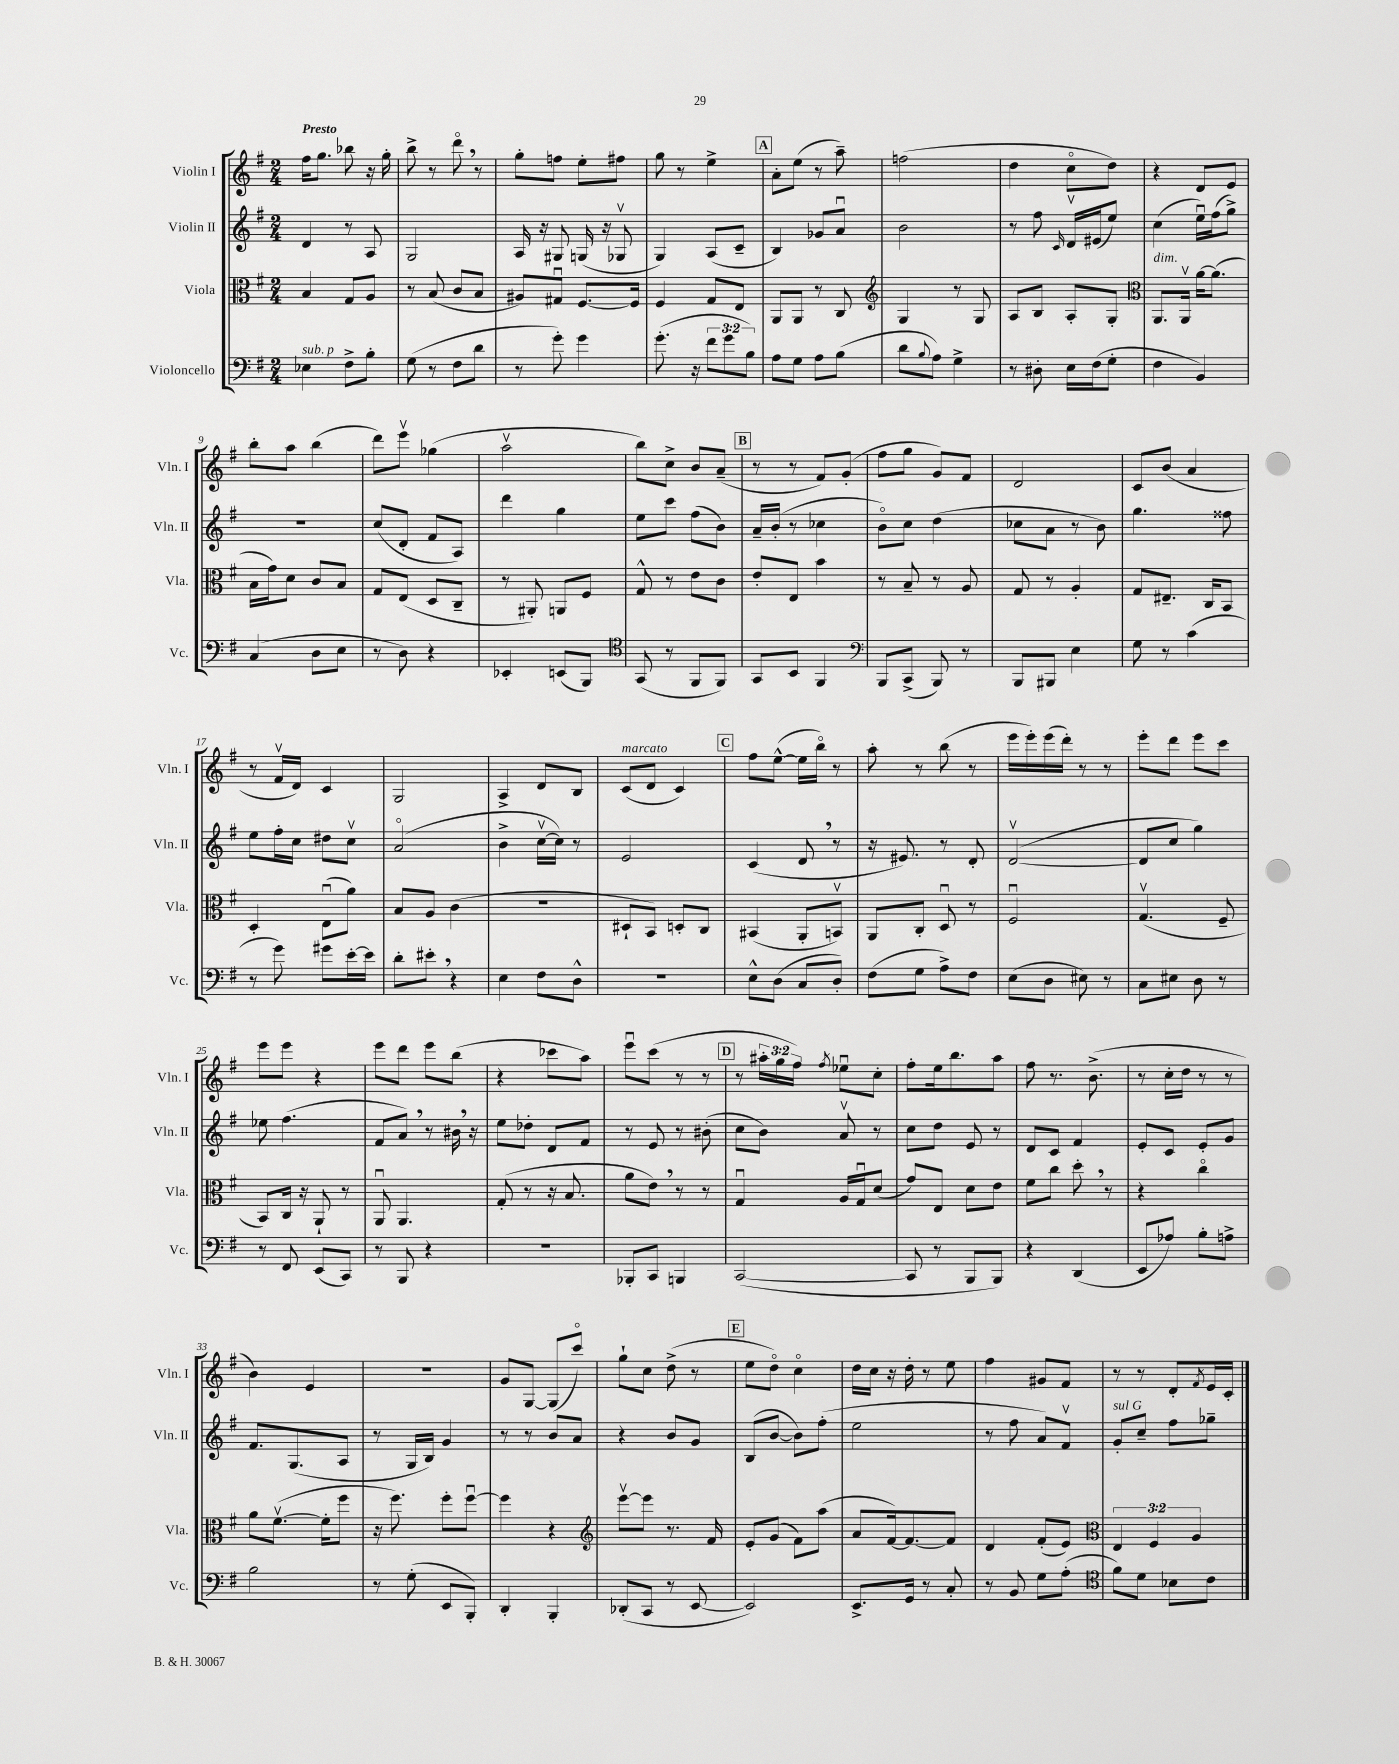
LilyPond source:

<<
\new StaffGroup <<
\new Staff = "s0" \with { instrumentName = "Violin I" shortInstrumentName = "Vln. I" } {
    \clef treble \key g \major \numericTimeSignature \time 2/4 \override Staff.TupletNumber.text = #tuplet-number::calc-fraction-text \tempo "Presto"
    fis''16 g''8. bes''8 r16 g''16-. |
    b''8-> r8 d'''8\flageolet \breathe r8 |
    g''8-. f''8 e''8-. fis''8 |
    g''8 r8 e''4-> |
    \mark \markup { \box "A" } a'8-. e''8( r8 a''8--) |
    f''2( |
    d''4 c''8\flageolet d''8) |
    r4 d'8 e'8 |
    b''8-. a''8 b''4( |
    d'''8) e'''8\upbow ges''4( |
    a''2\upbow |
    b''8) c''8-> b'8 a'8--( |
    \mark \markup { \box "B" } r8 r8 fis'8) g'8-.( |
    fis''8 g''8 g'8) fis'8 |
    d'2 |
    c'8 b'8( a'4 |
    r8 fis'16\upbow d'16) c'4 |
    g2 |
    a4-> d'8 b8 |
    c'8^\markup { \italic "marcato" }( d'8 c'4) |
    \mark \markup { \box "C" } fis''8 e''8~-^( e''16 b''16\flageolet) r8 |
    a''8-. r8 b''8( r8 |
    e'''16 e'''16-.) e'''16( d'''16-.) r8 r8 |
    e'''8-. d'''8 e'''8 c'''8 |
    e'''8 e'''8 r4 |
    e'''8 d'''8 e'''8 b''8( |
    r4 ces'''8 a''8) |
    e'''8\downbow c'''8( r8 r8 |
    \mark \markup { \box "D" } r8 \tuplet 3/2 { ais''16-. g''16 fis''16) } \acciaccatura { fis''8 } ees''8\downbow c''8-. |
    fis''8-. e''16 b''8. a''8 |
    fis''8 r8. b'8.->( |
    r8 c''16-. d''16 r8 r8 |
    b'4) e'4 |
    r2 |
    g'8 g8~ g8( c'''8\flageolet) |
    g''8-! c''8 d''8->( r8 |
    \mark \markup { \box "E" } e''8 d''8\flageolet) c''4\flageolet |
    d''16 c''16 r16 d''16-. r8 e''8 |
    fis''4 gis'8 fis'8 |
    r8 r8 d'8-. \acciaccatura { fis'8 } e'16 c'16-. \bar "|." |
}
\new Staff = "s1" \with { instrumentName = "Violin II" shortInstrumentName = "Vln. II" } {
    \clef treble \key g \major \numericTimeSignature \time 2/4
    d'4 r8 a8 |
    g2 |
    a16 r16 gis8 g16( r16 ges8\upbow |
    g4) a8( c'8-- |
    \mark \markup { \box "A" } b4) ges'8 a'8\downbow |
    b'2 |
    r8 fis''8 \grace { c'16 } d'16\upbow eis'16( e''8) |
    c''4( e''16\downbow) fis''16( g''8->) |
    R2 |
    c''8( d'8-. fis'8 a8) |
    d'''4 g''4 |
    e''8 c'''8 fis''8( b'8) |
    \mark \markup { \box "B" } a'16-- b'16-.( r8 ces''4 |
    b'8\flageolet) c''8 d''4( |
    ces''8 a'8 r8 b'8) |
    g''4. fisis''8 |
    e''8 fis''16-. c''16 dis''8 c''8\upbow |
    a'2\flageolet( |
    b'4-> c''16~\upbow c''16) r8 |
    e'2 |
    \mark \markup { \box "C" } c'4( d'8 \breathe r8 |
    r16 eis'8.) r8 d'8-. |
    d'2~\upbow( |
    d'8 c''8 g''4) |
    ees''8 fis''4.( |
    fis'8 a'8) \breathe r8 bis'16 \breathe r16 |
    e''8 des''8-. d'8 fis'8 |
    r8 e'8 r8 bis'8-.( |
    \mark \markup { \box "D" } c''8 b'8) a'8\upbow r8 |
    c''8 d''8 e'8 r8 |
    d'8 c'8 fis'4 |
    e'8-. c'8 e'8-. g'8 |
    fis'8. g8.( a8 |
    r8 g16 b16) g'4 |
    r8 r8 b'8 a'8 |
    r4 b'8 g'8 |
    \mark \markup { \box "E" } b8( b'8~ b'8) fis''8-.( |
    e''2 |
    r8 fis''8 a'8) fis'8\upbow |
    g'8-.^\markup { \italic "sul G" } c''8-- fis''8 ges''8-- \bar "|." |
}
\new Staff = "s2" \with { instrumentName = "Viola" shortInstrumentName = "Vla." } {
    \clef alto \key g \major \numericTimeSignature \time 2/4 \override Staff.TupletNumber.text = #tuplet-number::calc-fraction-text
    b4 g8 a8 |
    r8 b8( c'8 b8 |
    ais8) gis8\downbow fis8.~ fis16 |
    fis4 g8 e8 |
    \mark \markup { \box "A" } a,8 a,8 r8 c8 |
    \clef treble g4 r8 g8 |
    a8 b8 a8-. g8-. |
    \clef alto a,8.^\markup { \italic "dim." } a,16\upbow a'16~ a'8.( |
    b16 g'16) d'8 c'8 b8 |
    g8 e8( d8 c8-- |
    r8 ais,8-.) a,8 fis8 |
    g8-^ r8 e'8 c'8 |
    \mark \markup { \box "B" } e'8-. e8 b'4 |
    r8 b8-- r8 a8 |
    g8 r8 a4-. |
    g8 eis8.-- c16 b,8 |
    d4-. e8\downbow( a'8) |
    b8 a8 c'4( |
    R2 |
    dis8-! b,8) d8-. c8 |
    \mark \markup { \box "C" } bis,4( a,8-. b,8\upbow) |
    a,8 c8-. d8\downbow r8 |
    fis2\downbow |
    g4.\upbow( fis8-- |
    b,8) c16 r16 a,8-! r8 |
    a,8\downbow a,4. |
    g8-.( r8 r16 b8. |
    a'8 e'8) \breathe r8 r8 |
    \mark \markup { \box "D" } g4\downbow a16 g16\downbow d'8( |
    g'8) e8 d'8 e'8 |
    fis'8 c''8 d''8-. \breathe r8 |
    r4 c''4\flageolet |
    a'8 fis'8.~\upbow( fis'16-. fis''8 |
    r16 fis''8.) fis''8-. fis''8~\downbow |
    fis''4 r4 |
    \clef treble e'''8~\upbow e'''8 r8. fis'16 |
    \mark \markup { \box "E" } e'8-. g'8( fis'8) a''8( |
    a'8 fis'16~) fis'8.~ fis'8 |
    d'4 fis'8-.( e'8) |
    \clef alto \tuplet 3/2 { e4 fis4 a4 } \bar "|." |
}
\new Staff = "s3" \with { instrumentName = "Violoncello" shortInstrumentName = "Vc." } {
    \clef bass \key g \major \numericTimeSignature \time 2/4 \override Staff.TupletNumber.text = #tuplet-number::calc-fraction-text
    ees4^\markup { \italic "sub. p" } fis8-> b8-. |
    g8( r8 fis8 d'8 |
    r8 g'8-.) g'4 |
    g'8.-.( r16 \tuplet 3/2 { fis'8 g'8 b8) } |
    \mark \markup { \box "A" } a8 g8 a8 b8( |
    d'8 \appoggiatura { b8 } a8) g4-> |
    r8 dis8-. e16 fis16( g8-. |
    fis4 b,4) |
    c4( d8 e8 |
    r8 d8) r4 |
    ees,4-. e,8( b,,8) |
    \clef tenor g,8( r8 fis,8 fis,8) |
    \mark \markup { \box "B" } g,8 b,8 fis,4 |
    \clef bass b,,8 c,8->( b,,8) r8 |
    b,,8 bis,,8 e4 |
    g8 r8 c'4( |
    r8 g'8) gis'8 e'16~-. e'16 |
    d'8-. eis'8-. \breathe r4 |
    e4 fis8 d8-^ |
    r2 |
    \mark \markup { \box "C" } e8-^ d8( c8 d8-.) |
    fis8( g8 a8->) fis8 |
    e8( d8 eis8) r8 |
    c8 eis8 d8 r8 |
    r8 fis,8 e,8( c,8) |
    r8 b,,8 r4 |
    r2 |
    bes,,8-. c,8 b,,4 |
    \mark \markup { \box "D" } c,2~( |
    c,8 r8 b,,8 b,,8) |
    r4 d,4( |
    e,8 aes8) b8-. a8-> |
    b2 |
    r8 g8-.( e,8 b,,8-.) |
    d,4-. b,,4-. |
    des,8-.( c,8 r8 e,8~ |
    \mark \markup { \box "E" } e,2) |
    e,8.-> g,16 r8 c8-. |
    r8 b,8 g8 a8-.( |
    \clef tenor fis'8) d'8 bes8 c'8 \bar "|." |
}
>>
>>
